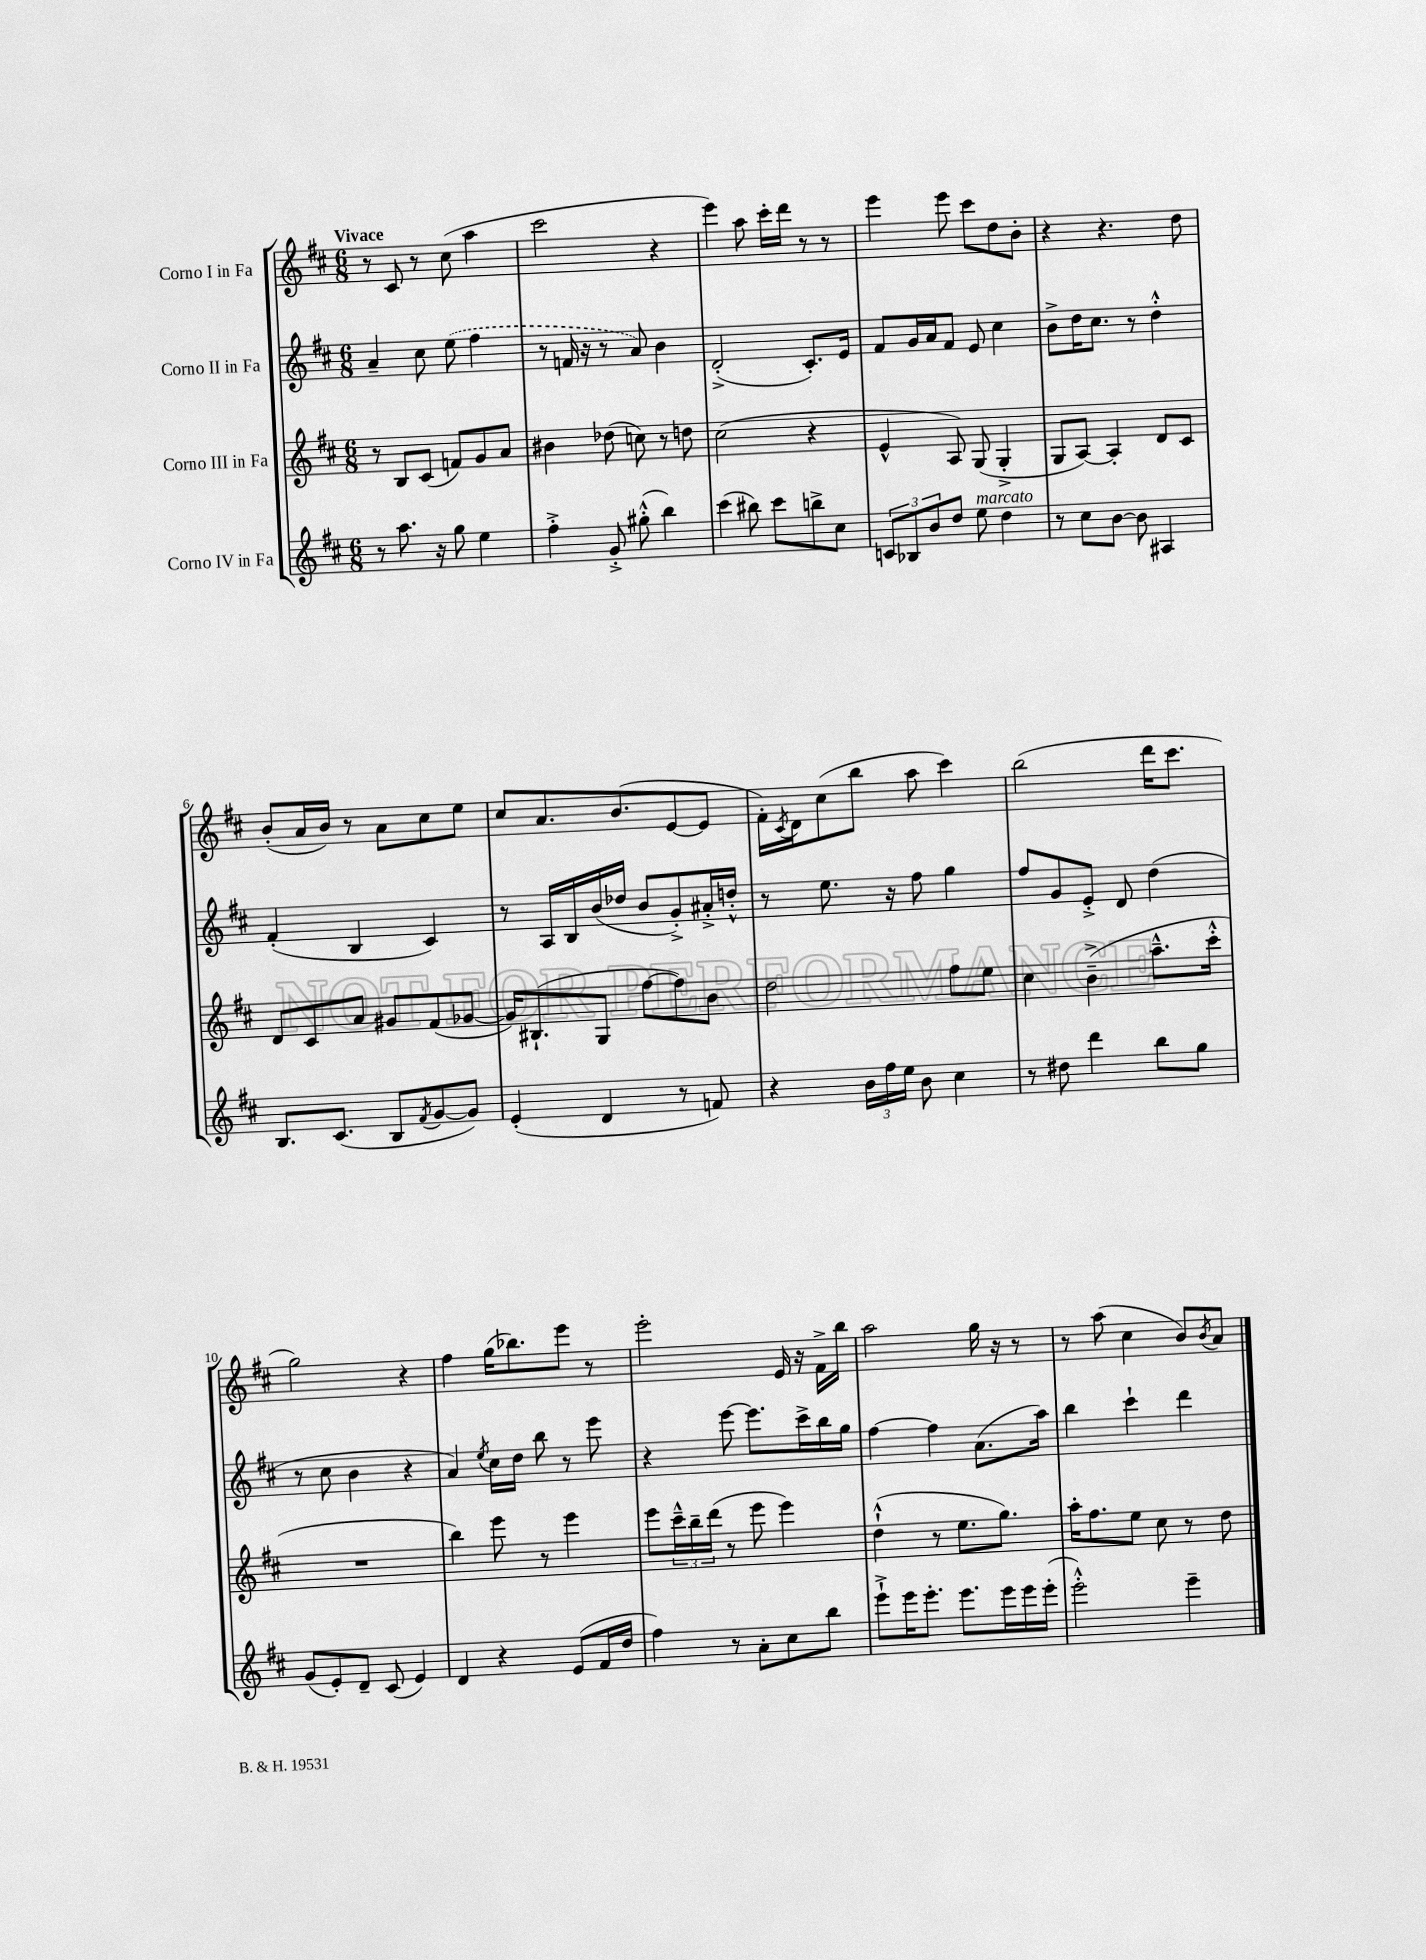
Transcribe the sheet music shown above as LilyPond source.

<<
\new StaffGroup <<
\new Staff = "s0" \with { instrumentName = "Corno I in Fa" } {
    \clef treble \key d \major \numericTimeSignature \time 6/8 \tempo "Vivace"
    r8 cis'8 r8 cis''8( a''4 |
    cis'''2 r4 |
    e'''4) a''8 cis'''16-. d'''16 r8 r8 |
    e'''4 e'''8 cis'''8 d''8 b'8-. |
    r4 r4. d''8 |
    b'8-.( a'16 b'16) r8 a'8 cis''8 e''8 |
    cis''8 a'8. b'8.( e'8~ e'8 |
    fis'16-.) \acciaccatura { cis'8 } d'16 cis''8( b''8 a''8 cis'''4) |
    b''2( d'''16 cis'''8. |
    g''2) r4 |
    fis''4 g''16( bes''8.) e'''8 r8 |
    e'''2-. e'16 r16 fis'16-> b''16 |
    a''2 g''16 r16 r8 |
    r8 a''8( cis''4 b'8) \acciaccatura { b'8 } a'8 \bar "|." |
}
\new Staff = "s1" \with { instrumentName = "Corno II in Fa" } {
    \clef treble \key d \major \numericTimeSignature \time 6/8
    a'4-- cis''8 \once \slurDashed e''8( fis''4 |
    r8 f'16 r16 r8 a'8) b'4 |
    d'2-.->( cis'8.-.) e'16 |
    fis'8 g'16 a'16 fis'8 e'8 cis''4 |
    b'8-> d''16 cis''8. r8 d''4-.-^ |
    fis'4-.( b4 cis'4) |
    r8 a16 b16 b'16( des''16 b'8 g'8-.->) ais'16-.-> d''16-.-^ |
    r8 e''8. r16 fis''8 g''4 |
    fis''8 g'8 e'8-.-> d'8 d''4( |
    r8 cis''8 b'4 r4 |
    a'4) \acciaccatura { e''8 } cis''16 d''16 b''8 r8 e'''8 |
    r4 e'''8~ e'''8. cis'''16-> b''16 g''16 |
    fis''4~ fis''4 a'8.( a''16) |
    b''4 cis'''4-! d'''4 \bar "|." |
}
\new Staff = "s2" \with { instrumentName = "Corno III in Fa" } {
    \clef treble \key d \major \numericTimeSignature \time 6/8
    r8 b8 cis'8( f'8) g'8 a'8 |
    bis'4 des''8( c''8) r8 d''8 |
    cis''2( r4 |
    e'4-^ a8) g8( g4-.-> |
    g8 a8~) a4-. d'8 cis'8 |
    d'8 cis'8 a'8 gis'8 fis'8( ges'8~ |
    ges'16) bis8.-!( g8 fis''8~ fis''8) b'8 |
    d''2 fis''8 e''8 |
    cis''4 b'4--->( a''8.---^ cis'''16-.-^ |
    R2. |
    b''4) e'''8 r8 e'''4 |
    e'''8 \tuplet 3/2 { cis'''16---^ b''16-- d'''16( } r8 e'''8 e'''4) |
    d''4-!-^( r8 e''8. g''8.) |
    a''16-. fis''8. e''8 cis''8 r8 d''8 \bar "|." |
}
\new Staff = "s3" \with { instrumentName = "Corno IV in Fa" } {
    \clef treble \key d \major \numericTimeSignature \time 6/8
    r8 a''8. r16 g''8 e''4 |
    fis''4-.-> g'8-.-> gis''8-.-^( b''4) |
    cis'''4( bis''8) cis'''8 b''8-> cis''8 |
    \tuplet 3/2 { c'8 bes8 b'8 } d''8 e''8^\markup { \italic "marcato" } d''4 |
    r8 cis''8 b'8~ b'8 ais4 |
    b8. cis'8.( b8 \acciaccatura { fis'8 } g'8~ g'8) |
    e'4-.( d'4 r8 f'8) |
    r4 \tuplet 3/2 { b'16 fis''16 e''16 } b'8 cis''4 |
    r8 dis''8 d'''4 b''8 g''8 |
    g'8( e'8-.) d'8-- cis'8( e'4) |
    d'4 r4 e'8( fis'16 d''16 |
    fis''4) r8 a'8-. cis''8 b''8 |
    e'''8-!-> e'''16 e'''8.-. e'''8. e'''16 e'''16 e'''16-.( |
    e'''2-.-^) e'''4-- \bar "|." |
}
>>
>>
